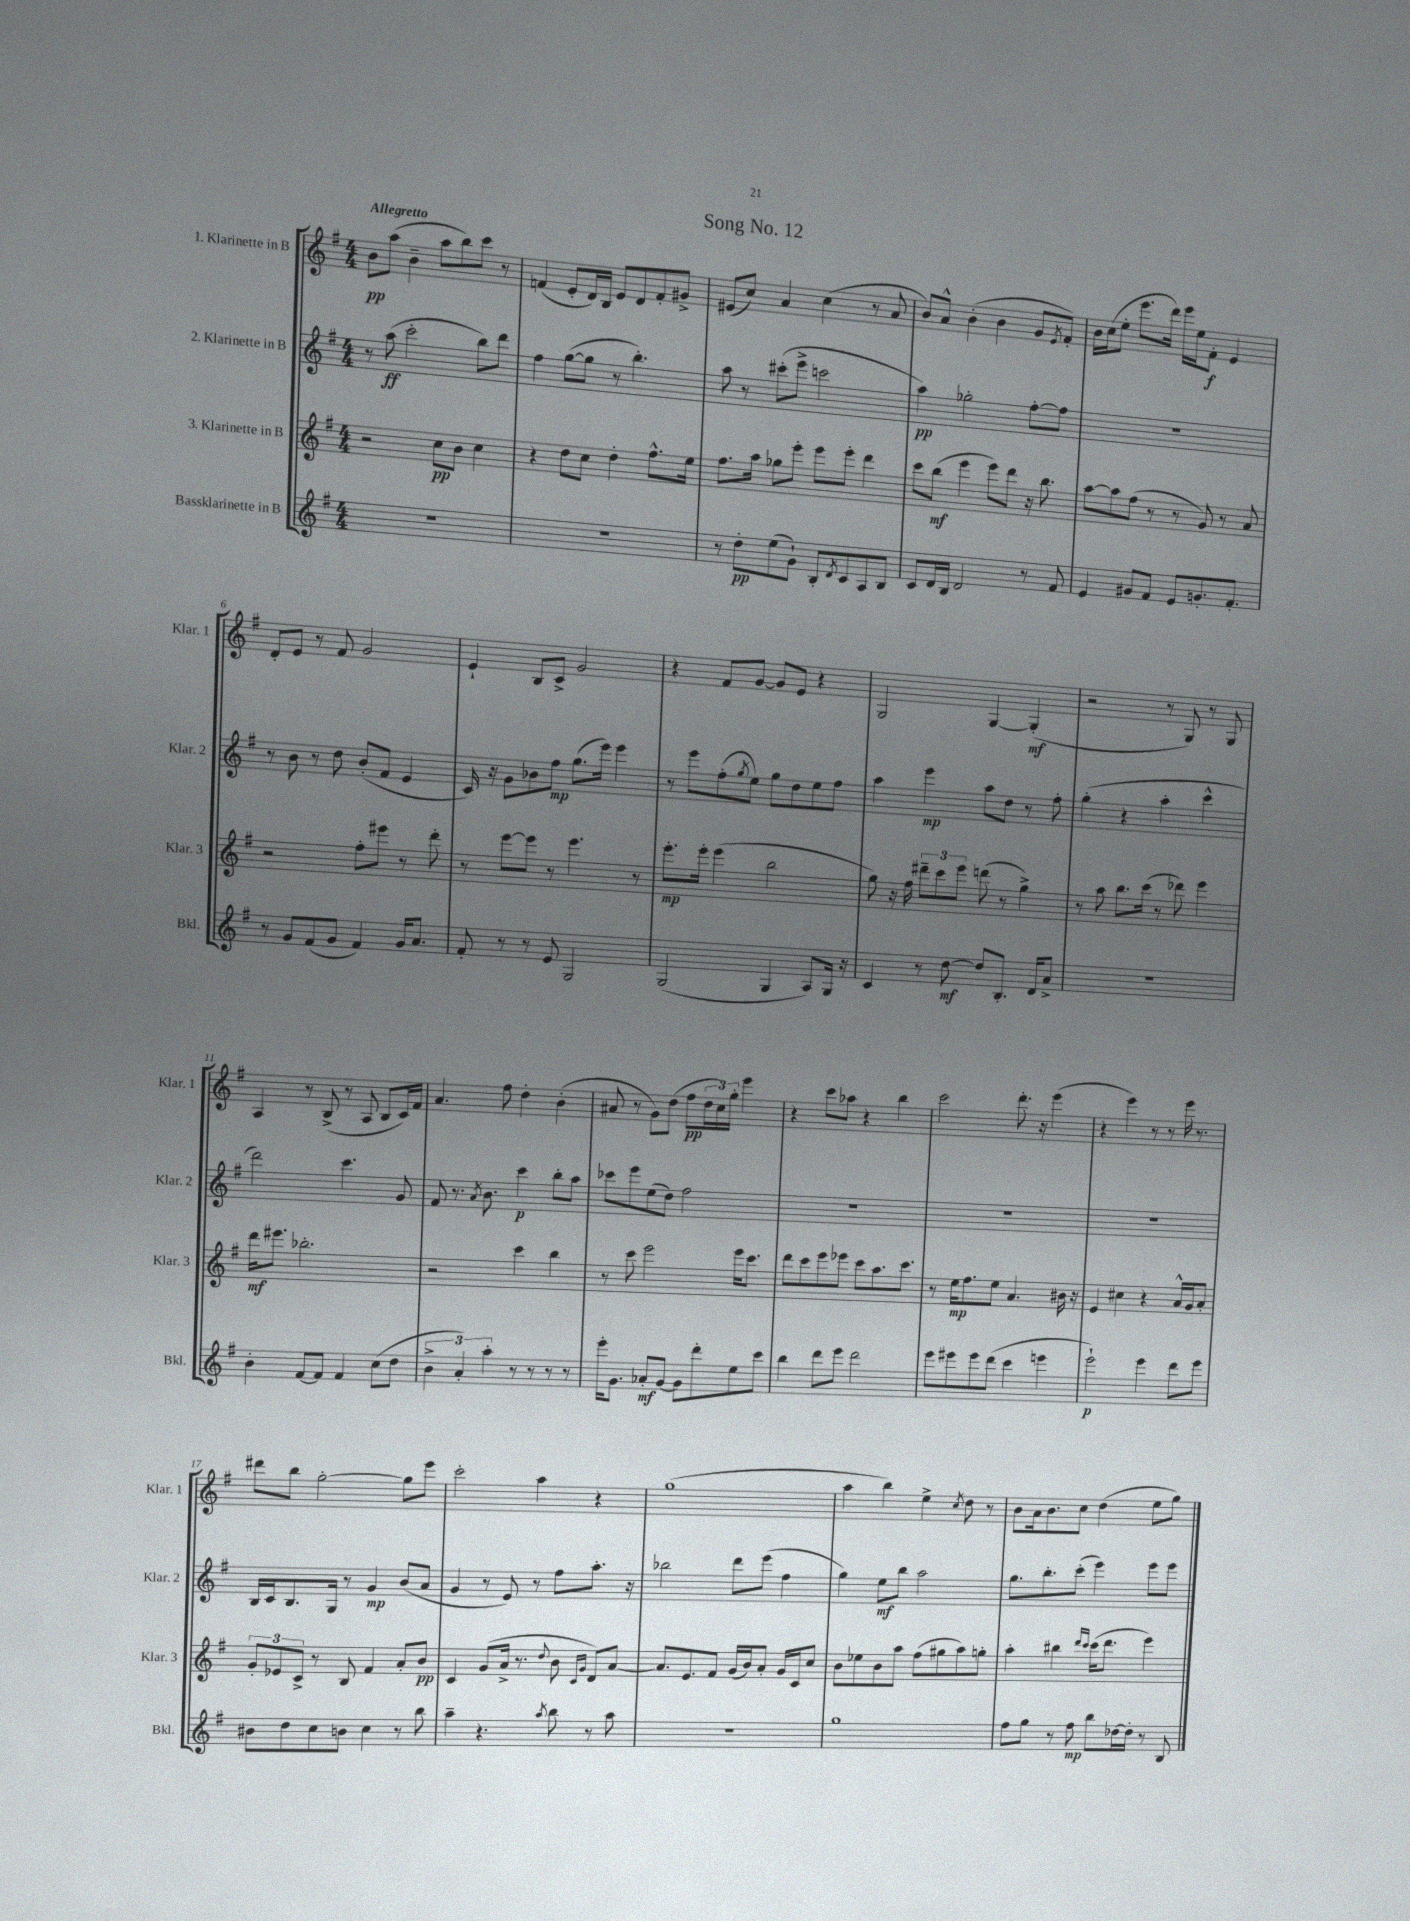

**kern	**kern	**kern	**kern
*staff4	*staff3	*staff2	*staff1
*clefG2	*clefG2	*clefG2	*clefG2
*k[f#]	*k[f#]	*k[f#]	*k[f#]
*M4/4	*M4/4	*M4/4	*M4/4
1r	2r	8r	8b
.	.	(8aa	(8aa
.	.	2ccc'	4b~
.	8cc	.	8aa
.	8b	.	8bb)
.	4cc	8bb)	8ccc
.	.	8ddd	8r
=	=	=	=
1r	4r	4ff#	(4f
.	8dd	([8gg	8e'
.	8cc	8gg]	16d)
.	.	.	16B
.	4dd'	8r	8e
.	.	4.bb')	8d
.	8.ff#^^	.	8f'
.	.	.	8g#^
.	16ee	.	.
=	=	=	=
8r	8.ff#	8aa	(8e#
8dd'	.	8r	8cc)
.	16aa	.	.
(8ee	8gg-	(8ccc#'	4a
8g`)	8eee'	8eee^	.
8B'	8eee	2ccc	(4cc
8qd	.	.	.
8c	8eee'	.	.
8A	4ddd	.	8r
8B	.	.	8a
=	=	=	=
8c	8ccc	4aa)	8b)
16d	(8bb	.	8a^^
16B	.	.	.
2d	4eee	2gg-'	(4b'
.	8eee)	.	4b
.	8ddd	.	.
8r	16r	[8ff#'	8g
.	8.bb	.	.
.	.	.	8qe
8f#	.	8ff#]	8f#')
=	=	=	=
4e	[8aa	1r	16b
.	.	.	(16cc
.	8aa]	.	8ee'
8g#	(8ff#	.	8.eee
8f#	8r	.	.
.	.	.	16ddd)
8e	8r	.	16eee
.	.	.	16ee
8.g'	8g)	.	8f#'
.	8r	.	4e
8.f#'	.	.	.
.	8a	.	.
=	=	=	=
8r	2r	8r	8d'
8g	.	8b	8e
(8f#	.	8r	8r
8g	.	8dd	8f#
4f#)	8ff#'	(8b'	2g
.	8eee#	8f#	.
16g	8r	4e	.
8.a	.	.	.
.	8ddd'	.	.
=	=	=	=
8f#'	8r	16c)	4e`
.	.	16r	.
8r	[8eee	8g	.
8r	8eee]	8b-	8B
8e	8r	8ff#	8c^
2G	4.eee	(8.gg	2g
.	.	16eee)	.
.	.	4eee	.
.	8r	.	.
=	=	=	=
(2G	8.eee'	8r	4r
.	.	8eee	.
.	16eee'	.	.
.	(4eee	(8ff#'	8f#
.	.	8qgg	.
.	.	8ee)	[8g
4G	2bb	8gg	8g]
.	.	8dd	8e
8A)	.	8ee	4r
16G	.	8ff#	.
16r	.	.	.
=	=	=	=
4c	8gg)	4aa	2G
.	16r	.	.
.	16ff#	.	.
8r	12ddd#~	4eee	.
.	12ccc	.	.
[8dd	.	.	.
.	12eee	.	.
8dd]	(8ddd	8aa	[4G
8.B'	8r	8dd	.
.	4gg^)	8r	(4G']
16d	.	.	.
8a^	.	8ff#'	.
=	=	=	=
1r	8r	(4gg'	2r
.	8aa	.	.
.	8.bb	4r	.
.	(16ccc	.	.
.	8r	4aa'	8r
.	8ddd-)	.	8G)
.	4eee	4ccc^^	8r
.	.	.	8G
=	=	=	=
4b'	16ddd	2ddd)	4A
.	8.eee#	.	.
[8f#	2.bb-'	.	8r
8f#]	.	.	(8B^
4f#	.	4.ccc	8r
.	.	.	8A
(8cc	.	.	8B
8dd	.	8g	16c)
.	.	.	16f#
=	=	=	=
6b^	2r	8f#	4.a
.	.	8.r	.
6a')	.	.	.
.	.	8qa	.
.	.	8.b	.
6aa'	.	.	.
.	.	.	8ff#
8r	4ccc	4ccc	4dd'
8r	.	.	.
8r	4bb	8bb'	(4b'
8r	.	8aa	.
=	=	=	=
16eee'	8r	8ccc-	8a#
8.g	.	.	.
.	8ccc	8eee	8r
8a-'	2eee	(8ee	8g)
[8g	.	8dd)	(8dd
8g]	.	2ff#	8ff#
8ddd'	.	.	24dd
.	.	.	24cc)
.	.	.	24gg'
8ee	16eee	.	4eee
.	8.ccc	.	.
8ccc	.	.	.
=	=	=	=
4bb	8ddd	1r	4r
.	8ccc	.	.
8ddd	8eee	.	8ccc
8eee	8eee-	.	8aa-
2ddd	8ccc	.	4r
.	8.aa	.	.
.	.	.	4bb
.	8.ccc	.	.
=	=	=	=
8eee	8r	1r	2ccc
8eee#	16ee	.	.
.	8.ff#	.	.
8eee#	.	.	.
(8ddd	8ee	.	.
4ccc	4.a	.	8.ddd'
.	.	.	16r
4eee	.	.	(4eee
.	16b#	.	.
.	16r	.	.
=	=	=	=
2eee`)	4e	1r	4r
.	4cc#	.	4eee)
4eee	4r	.	8r
.	.	.	8r
8ddd	16a^^	.	16eee
.	16g	.	8.r
8eee	8a'	.	.
=	=	=	=
8b#	12g'	16B	8ddd#
.	.	16c	.
.	12e-	.	.
8dd	.	8.B	8bb
.	12c^	.	.
8cc	8r	.	[2gg'
.	.	16G	.
8b	8B	8r	.
4cc	4f#	4g	.
8r	8a'	(8b	8gg]
8bb	8b	8a	8eee
=	=	=	=
4aa~	4c	4g	2ccc'
4.r	(8g	8r	.
.	16a^	8e)	.
.	8.r	.	.
.	.	8r	4aa
8qaa	8qqdd	.	.
8bb	8b	8ff#	.
.	16qqc	.	.
.	16qqg	.	.
8r	8d)	8.aa'	4r
8aa	[8a	.	.
.	.	16r	.
=	=	=	=
1r	8.a]	2bb-	(1gg
.	8.e	.	.
.	8f#	.	.
.	(16g	8ddd	.
.	16b)	.	.
.	8a'	(8eee	.
.	16g	4ff#	.
.	16c	.	.
.	8cc	.	.
=	=	=	=
1gg	8b	4gg)	4aa
.	8ee-	.	.
.	8b	8ee	4bb)
.	8aa	8bb	.
.	(8ff#	2aa	4ee^
.	8gg#	.	.
.	.	.	8qcc
.	8aa)	.	8dd
.	8gg'	.	8r
=	=	=	=
8ff#	4aa'	8.gg	8b
8gg	.	.	16a
.	.	8.bb'	8.b
8r	4bb#	.	.
8ff#	.	(8ccc'	8cc
.	16qqddd	.	.
.	16qqccc	.	.
8bb	(16ccc	4eee)	(4dd
.	8.ddd	.	.
[16dd-	.	.	.
16dd-']	.	.	.
8r	4eee)	8eee	8ee
8B	.	8eee	8gg)
==	==	==	==
*-	*-	*-	*-
